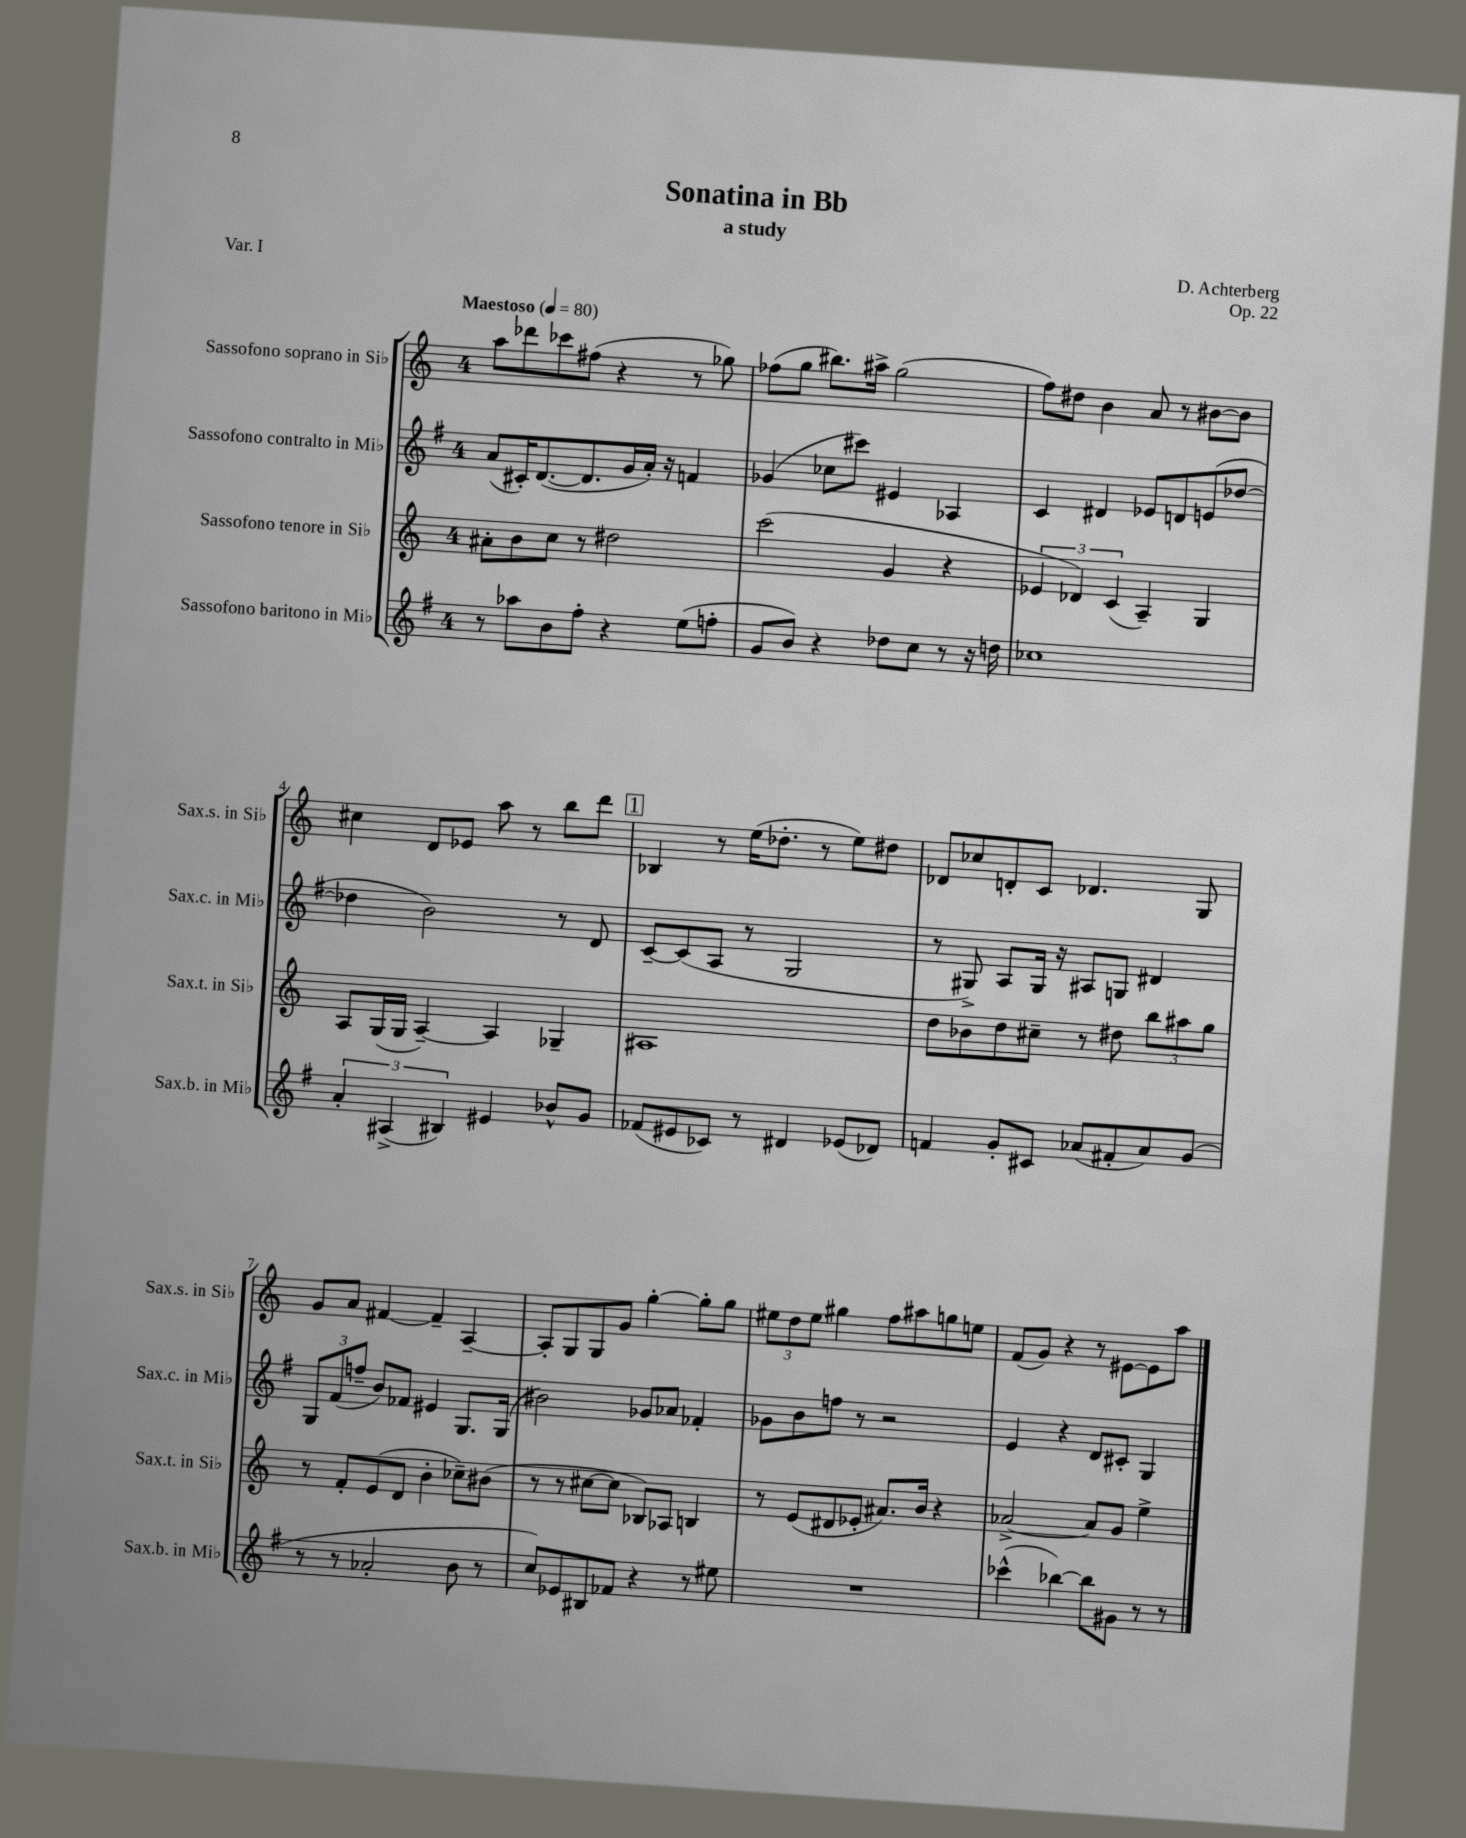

**kern	**kern	**kern	**kern
*part4	*part3	*part2	*part1
*staff4	*staff3	*staff2	*staff1
*I"Sassofono baritono in Mi♭	*I"Sassofono tenore in Si♭	*I"Sassofono contralto in Mi♭	*I"Sassofono soprano in Si♭
*I'Sax.b. in Mi♭	*I'Sax.t. in Si♭	*I'Sax.c. in Mi♭	*I'Sax.s. in Si♭
*clefG2	*clefG2	*clefG2	*clefG2
*k[f#]	*k[]	*k[f#]	*k[]
*M4/4	*M4/4	*M4/4	*M4/4
*MM80	*MM80	*MM80	*MM80
=1	=1	=1	=1
!	!	!	!LO:TX:a:B:t=Maestoso
8r	8a#X'\L	(8a/L	8aa\L
8aa-X\L	8b\	16c#X'/K)	8ddd-X\
.	.	([8.d/	.
8b\	8cc\J	.	8ccc-X\
8ff#'\J	8r	8.d/]	(8ff#X\J
4r	2dd#X\	.	4r
.	.	16g/L	.
.	.	16a'/JJ)	.
.	.	16r	.
(8ee\L	.	4fn/	8r
8ffn'\J	.	.	8gg-X\)
=2	=2	=2	=2
8g/L	(2ccc\	(4g-X/	(8ff-X\L
8b/J)	.	.	8gg\J
4r	.	8cc-X\L	8.bb#X\L)
.	.	8ccc#X\J)	.
.	.	.	16aa#X^\Jk
8dd-X\L	4g/	4e#X/	(2gg\
8cc\J	.	.	.
8r	4r	4A-X/	.
16r	.	.	.
16ddn\	.	.	.
=3	=3	=3	=3
1cc-X	6e-X/	4c/	8ff\L)
.	.	.	8dd#X\J
.	6d-X/)	.	.
.	.	4d#X/	4b\
.	(6c/	.	.
.	4A~/)	8e-X/L	8a/
.	.	8dn/	8r
.	4G/	(8en/	[8b#X\L
.	.	[8dd-X/J	8b#\J]
!!LO:LB:g=z
=4	=4	=4	=4
6a'/	8A/L	4dd-X\]	4cc#X\
.	(16G/L	.	.
(6A#X^/	.	.	.
.	16G/JJ	.	.
.	[4A~/)	2b\)	8d/L
6B#X/)	.	.	.
.	.	.	8e-X/J
4e#X/	4A/]	.	8aa\
.	.	.	8r
8b-X^^/L	4G-X~/	8r	8bb\L
8g/J	.	8d/	8ddd\J
!!LO:REH:place=s1:t=1
=5	=5	=5	=5
(8f-X/L	1A#X	[8c~/L	4B-X/
8e#X/	.	(8c/]	.
8c-X/J)	.	8A/J	8r
8r	.	8r	(16ee\KL
.	.	.	8.dd-X'\J
4d#X/	.	2G/	.
.	.	.	8r
(8e-X/L	.	.	8ee\L)
8d-X/J)	.	.	8dd#X\J
=6	=6	=6	=6
4fn/	8dd\L	8r	8d-X/L
.	8b-X\	8G#X^/)	8cc-X/
8g'/L	8dd\	8A/L	8dn'/
8c#X/J	8cc#X~\J	16G#/Jk	8c/J
.	.	16r	.
(8a-X/L	8r	8A#X/L	4.d-X/
8f#X'/	8dd#X\	8Gn/J	.
8a-/)	12bb\L	4d#X/	.
.	12aa#X\	.	.
(8g/J	.	.	8G/
.	12gg\J	.	.
!!LO:LB:g=z
=7	=7	=7	=7
8r	8r	12G/L	8g/L
.	.	(12f#/	.
8r	8f'/L	.	8a/J
.	.	12ffn~/J	.
2a-X'/	(8e/	8b/L)	[4f#X/
.	8d/J	8f-X/J	.
.	4b'\	4e#X/	4f#~/]
8b\	8cc-X~\L)	8.G/L	[4A~/
8r	(8b#X\J	.	.
.	.	(16G/Jk	.
=8	=8	=8	=8
8cc/L)	8r	2b#X\)	8A'/L]
8e-X/	8r	.	8G/
8B#X/	[8cc#X\L	.	8G/
8f-X/J	8cc#\J]	.	8g/J
4r	8B-X/L)	8g-X/L	[4gg'\
.	8A-X/J	8a-X/J	.
8r	4Bn/	4f-X'/	8gg'\L]
8ee#X\	.	.	8gg\J
=9	=9	=9	=9
1r	8r	8g-X\L	12ee#X\L
.	.	.	12dd\
.	(8e/L	8b\	.
.	.	.	12ee#\J
.	8d#X/	8ffn\J	4gg#X\
.	8e-X'/J	8r	.
.	8.a#X/L)	2r	8ff\L
.	.	.	8aa#X\
.	16b/Jk	.	.
.	4r	.	8ggn\
.	.	.	8een\J
=10	=10	=10	=10
(4ccc-X^^\	[2a-X^/	4e/	(8f/L
.	.	.	8g/J)
[4bb-X\)	.	4r	4r
8bb-\L]	8a-/L]	8d/L	8r
8g#X\J	8g/J	8c#X'/J	[8e#X\L
8r	4ee^\	4G/	8e#\]
8r	.	.	8aa\J
==	==	==	==
*-	*-	*-	*-
